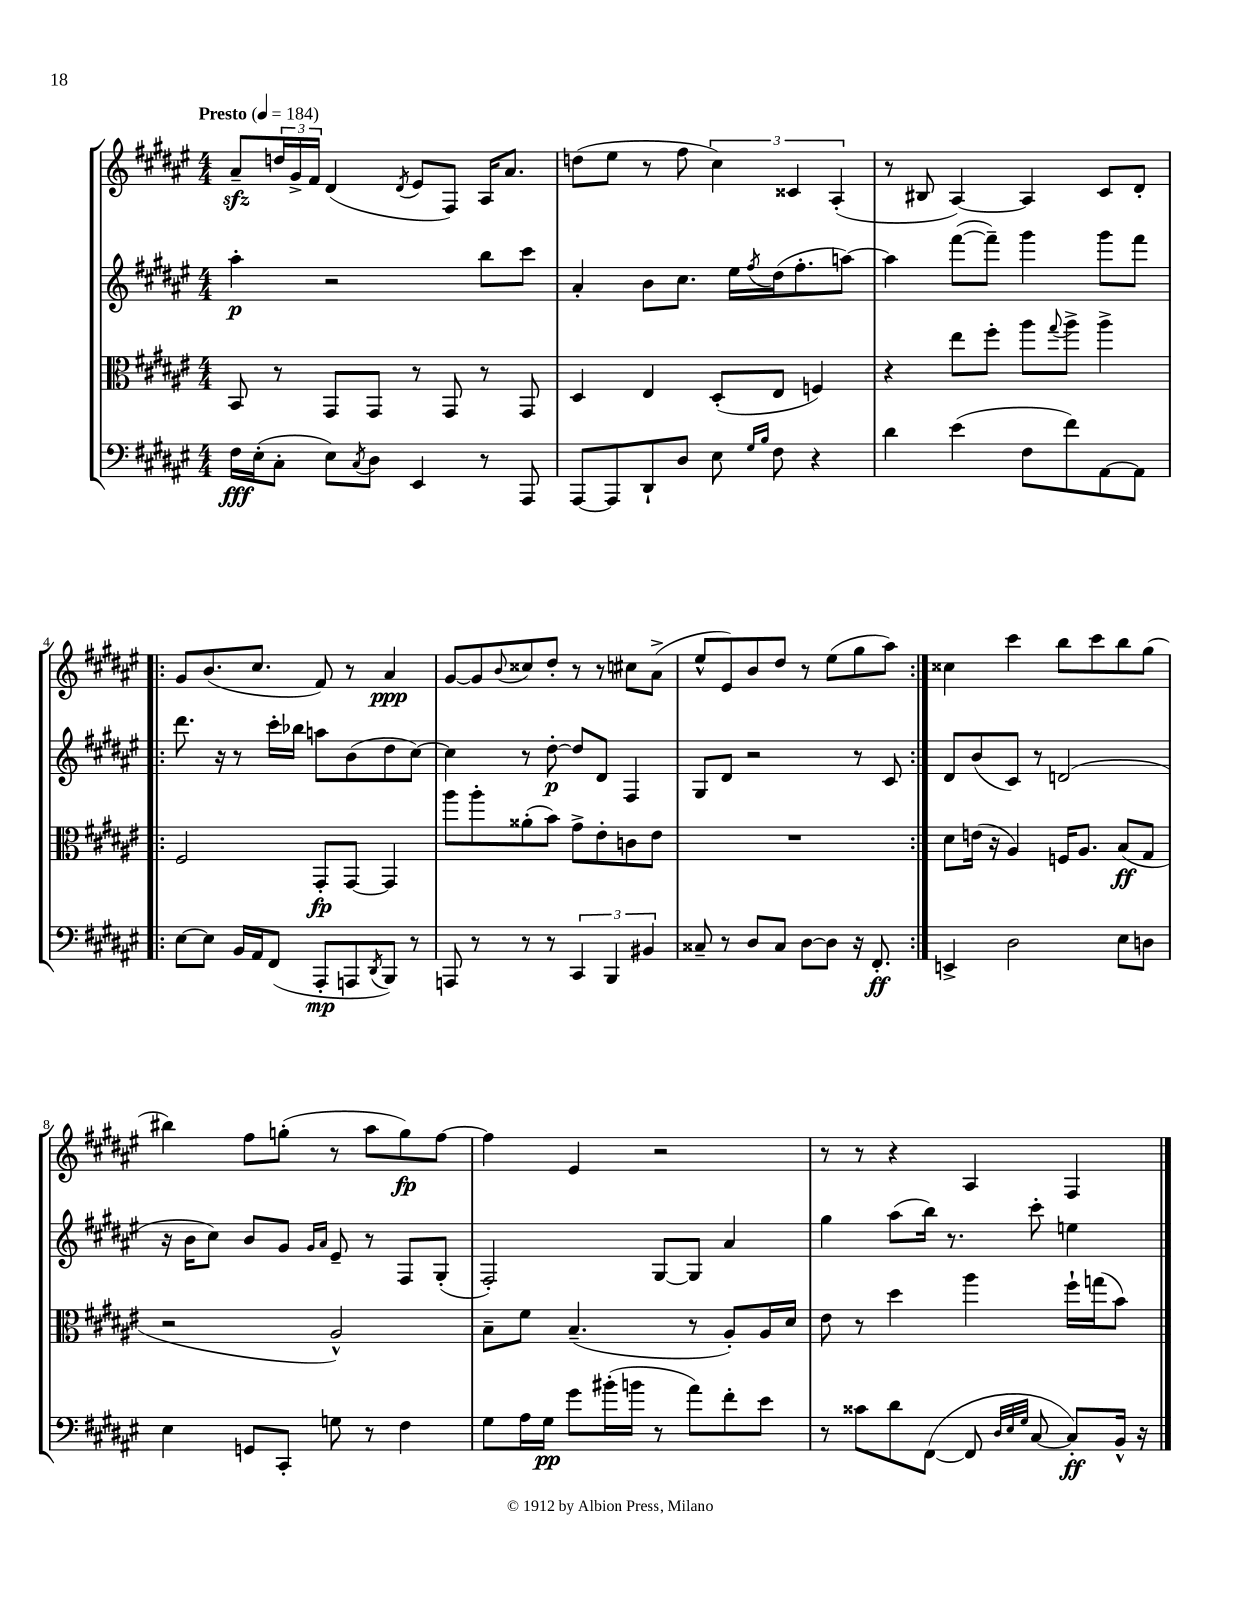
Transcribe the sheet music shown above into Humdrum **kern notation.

**kern	**dynam	**kern	**dynam	**kern	**dynam	**kern	**dynam
*part4	*part4	*part3	*part3	*part2	*part2	*part1	*part1
*staff4	*staff4	*staff3	*staff3	*staff2	*staff2	*staff1	*staff1
*clefF4	*	*clefC3	*	*clefG2	*	*clefG2	*
*k[f#c#g#d#a#e#]	*	*k[f#c#g#d#a#e#]	*	*k[f#c#g#d#a#e#]	*	*k[f#c#g#d#a#e#]	*
*M4/4	*	*M4/4	*	*M4/4	*	*M4/4	*
*MM184	*	*MM184	*	*MM184	*	*MM184	*
=1	=1	=1	=1	=1	=1	=1	=1
!	!	!	!	!	!	!LO:TX:a:B:t=Presto	!
16F#\LL	fff	8BB/	.	4aa#'\	p	8a#zz~/L	.
(16E#'\J	.	.	.	.	.	.	.
8C#'\J	.	8r	.	.	.	24ddn/L	.
.	.	.	.	.	.	24g#^/	.
.	.	.	.	.	.	24f#/JJ	.
8E#\L)	.	8GG#/L	.	2r	.	(4d#/	.
8qC#/	.	.	.	.	.	.	.
8D#\J	.	8GG#/J	.	.	.	.	.
.	.	.	.	.	.	8qd#/	.
4EE#/	.	8r	.	.	.	8e#/L	.
.	.	8GG#/	.	.	.	8F#/J)	.
8r	.	8r	.	8bb\L	.	16A#/KL	.
.	.	.	.	.	.	8.a#/J	.
8AAA#/	.	8GG#/	.	8ccc#\J	.	.	.
=2	=2	=2	=2	=2	=2	=2	=2
[8AAA#/L	.	4D#/	.	4a#'/	.	(8ddn\L	.
8AAA#/]	.	.	.	.	.	8ee#\J	.
8DD#`/	.	4E#/	.	8b\L	.	8r	.
8D#/J	.	.	.	8.cc#\J	.	8ff#\	.
8E#\	.	(8D#'/L	.	.	.	6cc#\)	.
.	.	.	.	16ee#\LL	.	.	.
16qqG#/LL	.	.	.	.	.	.	.
16qqB/JJ	.	.	.	8qff#/	.	.	.
8F#\	.	8E#/J	.	(16dd#\J	.	.	.
.	.	.	.	.	.	6c##X/	.
.	.	.	.	8.ff#'\	.	.	.
4r	.	4Fn/)	.	.	.	.	.
.	.	.	.	.	.	(6A#'/	.
.	.	.	.	[8aan\J)	.	.	.
=3	=3	=3	=3	=3	=3	=3	=3
4d#\	.	4r	.	4aa\]	.	8r	.
.	.	.	.	.	.	8B#X/	.
(4e#\	.	8ee#\L	.	([8fff#\L	.	[4A#/)	.
.	.	8ff#'\J	.	8fff#~\J])	.	.	.
8F#\L	.	8aa#\L	.	4ggg#\	.	4A#/]	.
.	.	8qqgg#/	.	.	.	.	.
8f#\)	.	8aa#^\J	.	.	.	.	.
[8AA#\	.	4aa#^\	.	8ggg#\L	.	8c#/L	.
8AA#\J]	.	.	.	8fff#\J	.	8d#'/J	.
!!LO:LB:g=z
=4!|:	=4!|:	=4!|:	=4!|:	=4!|:	=4!|:	=4!|:	=4!|:
[8E#\L	.	2F#/	.	8.ddd#\	.	8g#/L	.
8E#\J]	.	.	.	.	.	(8.b/	.
.	.	.	.	16r	.	.	.
16BB/LL	.	.	.	8r	.	.	.
16AA#/J	.	.	.	.	.	8.cc#/J	.
(8FF#/J	.	.	.	16ccc#'\LL	.	.	.
.	.	.	.	16bb-X\JJ	.	.	.
8AAA#'/L	mp	8GG#'/L	fp	8aan\L	.	8f#/)	.
8AAAn/	.	[8GG#/J	.	(8b\	.	8r	.
8qDD#/	.	.	.	.	.	.	.
8BBB/J)	.	4GG#/]	.	8dd#\	.	4a#/	ppp
8r	.	.	.	[8cc#\J)	.	.	.
=5	=5	=5	=5	=5	=5	=5	=5
8AAAn/	.	8aa#\L	.	4cc#\]	.	[8g#/L	.
8r	.	8aa#'\	.	.	.	8g#/]	.
.	.	.	.	.	.	8qqb/	.
8r	.	(8a##X'\	.	8r	.	8cc##X/	.
8r	.	8b\J)	.	[8dd#'\	p	8dd#'/J	.
6CC#/	.	8g#^\L	.	8dd#/L]	.	8r	.
.	.	8e#'\	.	8d#/J	.	8r	.
6BBB/	.	.	.	.	.	.	.
.	.	8cn\	.	4F#/	.	8cc#X\L	.
6BB#X/	.	.	.	.	.	.	.
.	.	8e#\J	.	.	.	(8a#^\J	.
=6	=6	=6	=6	=6	=6	=6	=6
8C##X~/	.	1r	.	8G#/L	.	8ee#^^/L	.
8r	.	.	.	8d#/J	.	8e#/)	.
8D#/L	.	.	.	2r	.	8b/	.
8C##/J	.	.	.	.	.	8dd#/J	.
[8D#\L	.	.	.	.	.	8r	.
8D#\J]	.	.	.	.	.	(8ee#\L	.
16r	.	.	.	8r	.	8gg#\	.
8.FF#'/	ff	.	.	.	.	.	.
.	.	.	.	8c#/	.	8aa#\J)	.
=7:|!	=7:|!	=7:|!	=7:|!	=7:|!	=7:|!	=7:|!	=7:|!
4EEn^/	.	8d#\L	.	8d#/L	.	4cc##X\	.
.	.	(16en\Jk	.	(8b/	.	.	.
.	.	16r	.	.	.	.	.
2D#\	.	4A#/)	.	8c#/J)	.	4ccc#\	.
.	.	.	.	8r	.	.	.
.	.	16Fn/KL	.	(2dn/	.	8bb\L	.
.	.	8.A#/J	.	.	.	.	.
.	.	.	.	.	.	8ccc#\	.
8E#\L	.	(8B/L	ff	.	.	8bb\	.
8Dn\J	.	8G#/J	.	.	.	(8gg#\J	.
!!LO:LB:g=z
=8	=8	=8	=8	=8	=8	=8	=8
4E#\	.	2r	.	16r	.	4bb#X\)	.
.	.	.	.	16b\KL	.	.	.
.	.	.	.	8cc#\J)	.	.	.
8GGn/L	.	.	.	8b/L	.	8ff#\L	.
8CC#'/J	.	.	.	8g#/J	.	(8ggn'\J	.
.	.	.	.	16qqg#/LL	.	.	.
.	.	.	.	16qqa#/JJ	.	.	.
8Gn\	.	2A#^^/)	.	8e#~/	.	8r	.
8r	.	.	.	8r	.	8aa#\L	.
4F#\	.	.	.	8F#/L	.	8gg\)	fp
.	.	.	.	(8G#'/J	.	[8ff#\J	.
=9	=9	=9	=9	=9	=9	=9	=9
8G#\L	.	8B~\L	.	2F#'/)	.	4ff#\]	.
16A#\L	.	8f#\J	.	.	.	.	.
16G#\JJ	pp	.	.	.	.	.	.
8g#\L	.	(4.B~/	.	.	.	4e#/	.
(16b#X'\L	.	.	.	.	.	.	.
16bn\JJ	.	.	.	.	.	.	.
8r	.	.	.	[8G#/L	.	2r	.
8a#\L)	.	8r	.	8G#/J]	.	.	.
8f#'\	.	8A#'/L)	.	4a#/	.	.	.
8e#\J	.	16A#/L	.	.	.	.	.
.	.	16d#/JJ	.	.	.	.	.
=10	=10	=10	=10	=10	=10	=10	=10
8r	.	8e#\	.	4gg#\	.	8r	.
8c##X\L	.	8r	.	.	.	8r	.
8d#\	.	4dd#\	.	(8aa#\L	.	4r	.
([8FF#\J	.	.	.	16bb\Jk)	.	.	.
.	.	.	.	8.r	.	.	.
8FF#/]	.	4aa#\	.	.	.	4A#/	.
32qqD#/LLL	.	.	.	.	.	.	.
32qqE#/	.	.	.	.	.	.	.
32qqG#/JJJ	.	.	.	.	.	.	.
[8C#/	.	.	.	8ccc#'\	.	.	.
8C#'/L])	ff	16ff#`\LL	.	4een\	.	4F#/	.
.	.	(16ggn\J	.	.	.	.	.
16BB^^/Jk	.	8b\J)	.	.	.	.	.
16r	.	.	.	.	.	.	.
==	==	==	==	==	==	==	==
*-	*-	*-	*-	*-	*-	*-	*-
